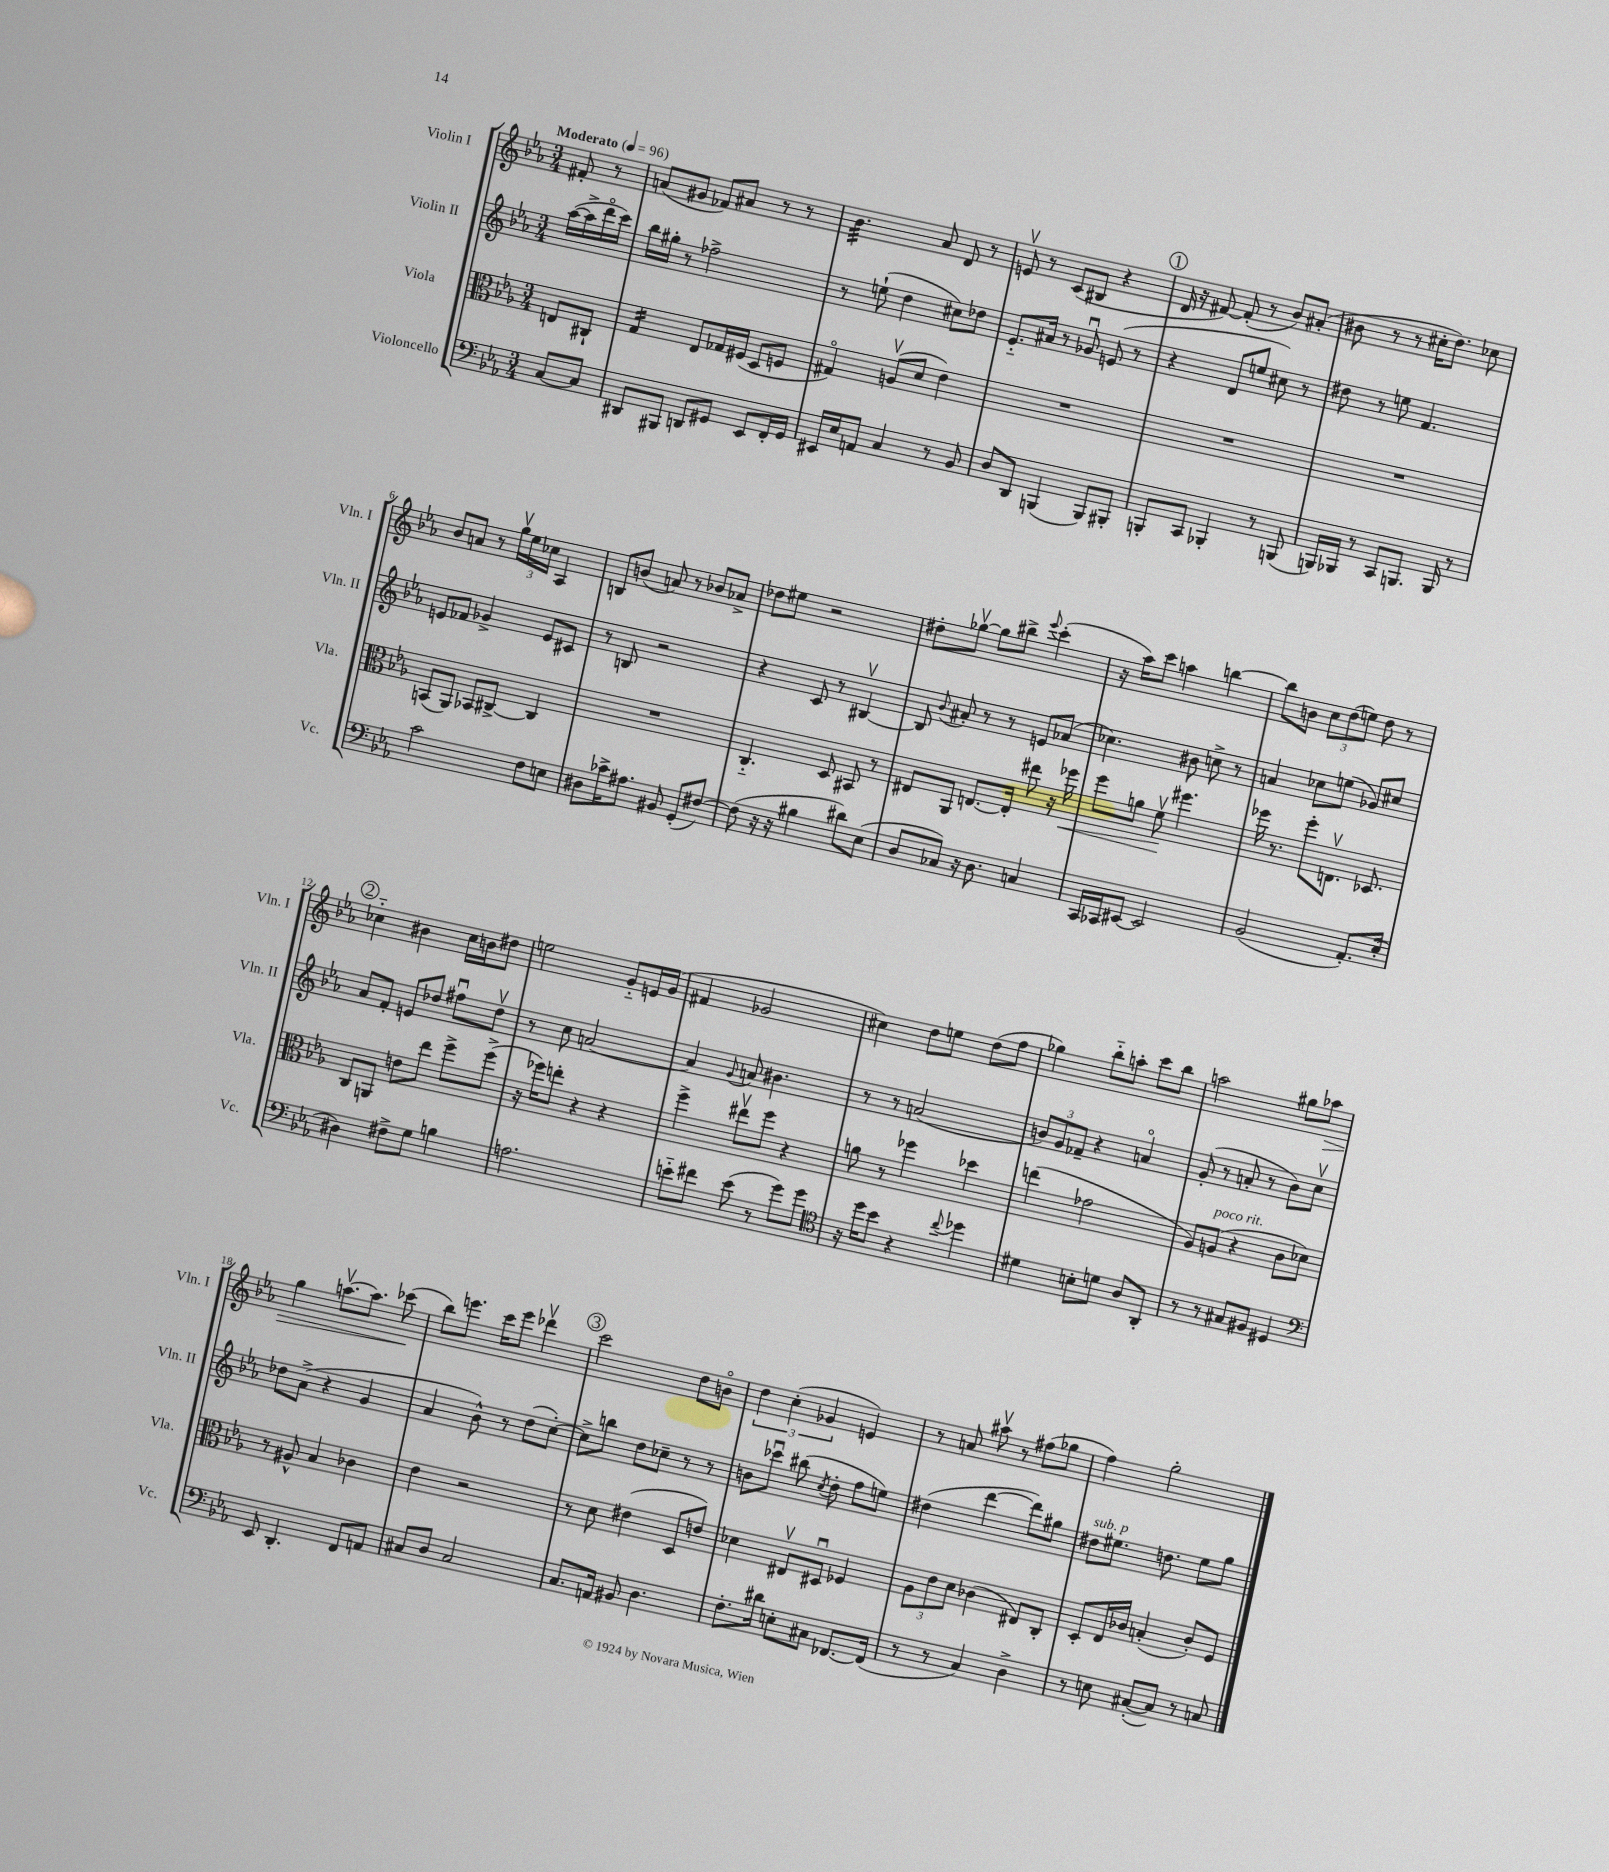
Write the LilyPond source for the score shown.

<<
\new StaffGroup <<
\new Staff = "s0" \with { instrumentName = "Violin I" shortInstrumentName = "Vln. I" } {
    \clef treble \key ees \major \numericTimeSignature \time 3/4 \partial 4 \tempo "Moderato" 4 = 96
    \autoBeamOff fis'8-. r8 |
    a'8[( gis'8] fes'8[) ais'8] r8 r8 |
    bes'4.:32 aes'8 d'8 r8 |
    e'8\upbow r8 c'8[( bis8] r4 |
    \mark \markup { \circle "1" } d'16 r16 fis'8~) fis'8-.( r8 bes'8[) ais'8]-.( |
    bis'8 r8 r8 cis''16[-. d''8.]) ces''8 |
    bes'8[ a'8] r8 \tuplet 3/2 { g''16[\upbow ees''16 ces''16] } aes4 |
    b8[ b'8]( a'8) r8 bes'8[ aes'8]-> |
    des''8[ eis''8] r2 |
    dis''8[-. ges''8]~\upbow ges''8[ bis''8]-> \appoggiatura { ees'''8 } c'''4-.( |
    r16 aes''16[) c'''8] a''4 b''4~ |
    b''8[ b'8] \tuplet 3/2 { c''8[ d''8( e''8]) } d''8 r8 |
    \mark \markup { \circle "2" } ces''4-_ bis'4 ces''16[ b'16 dis''8] |
    e''2 g'8[-_ e'16 g'16]( |
    fis'4 ges'2 |
    cis''4) d''8[ e''8] d''8[( f''8] |
    ges''4) bes''8[-_ a''8]-. c'''8[ bes''8] |
    a''2 gis''8[ aes''8]\> |
    g''4 a''8.[~\upbow a''8.] ces'''8\!( |
    bes''8[) e'''8.] c'''16[ e'''8] des'''4\upbow |
    \mark \markup { \circle "3" } c'''2 d''8[ b'8]\flageolet |
    \tuplet 3/2 { d''4 c''4-.( ges'4 } e'4) |
    r8 a'8 ais''8\upbow r8 fis''8[( ges''8] |
    f''4) g''2-. \bar "|." |
}
\new Staff = "s1" \with { instrumentName = "Violin II" shortInstrumentName = "Vln. II" } {
    \clef treble \key ees \major \numericTimeSignature \time 3/4 \partial 4
    \autoBeamOff aes''16[~( aes''16-> d'''16\flageolet c'''16]) |
    bes''16[ gis''16]-. r8 fes''2-> |
    r8 e''8-!( d''4 cis''8[) des''8] |
    ees'8.[-_ ais'16] r8 ges'8\downbow e'8( r8 |
    \mark \markup { \circle "1" } r4 d'8[ e''8] cis''8) r8 |
    dis''8 r8 e''8 f'4. |
    e'8[ fes'8] ges'4-> e'8[ cis'8] |
    r8 b8 r2 |
    r4 c'8 r8 bis4~\upbow |
    bis8 \appoggiatura { bes'8 } ais'8-. r8 r8 e'8[ aes'8]( |
    ces''4.) bis'8 c''8-> r8 |
    a'4 ces''8[ e''8]( ges'8[) cis''8] |
    \mark \markup { \circle "2" } aes'8[ f'8]-. e'8[ des''8] fis''8[\downbow des''8]\upbow |
    r8 c''8 a'2~ |
    a'4 \appoggiatura { g'8 } a'8 bis'4. |
    r8 r8 a'2( |
    \tuplet 3/2 { b'8[) g'8 fes'8]-- } r4 a'4\flageolet |
    g'8-.( r8 a'8-. r8 bes'8[) c''8]\upbow |
    des''8[ aes'8]->( r4 g'4 |
    aes'4 bes'8-^) r8 d''8[( c''8]~-.) |
    \mark \markup { \circle "3" } c''8[-> b''8] d''8[ ces''8]-- r8 r8 |
    b'8[ ces'''8]\downbow bis''8( \acciaccatura { c''8 } d''8-. f''8[ e''8]) |
    dis''4( d'''4~ d'''8[) gis''8] |
    dis''8[^\markup { \italic "sub. p" } eis''8.] d''8. eis''8[ g''8] \bar "|." |
}
\new Staff = "s2" \with { instrumentName = "Viola" shortInstrumentName = "Vla." } {
    \clef alto \key ees \major \numericTimeSignature \time 3/4 \partial 4
    \autoBeamOff e8[ cis8]-! |
    g4:16 ees8[ ges16 fis16]( d8[ f8] |
    gis4\flageolet) a8[\upbow( d'8] ees'4) |
    R2. |
    \mark \markup { \circle "1" } R2. |
    R2. |
    b,8[( aes,8]) bes,8[ cis8]~-> cis4 |
    R2. |
    c4.-_ d8 bis,8 r8 |
    eis8[ aes,8] e8.[~ e16]-. eis''8 r16 fes''16\< |
    f''8[ a'8] f'8\upbow\! fis''4. |
    fes''16 r8. fes''8[-. e8.]\upbow des8. |
    \mark \markup { \circle "2" } c8[ a,8] e'8[ ees''8] f''8[-> f''8]->( |
    r16 fes''16[) e''8]-. r4 r4 |
    f''4-> eis''8[\upbow f''8] r4 |
    a'8 r8 fes''4 des''4 |
    e''4( ges'2 |
    aes8[) a8]^\markup { \italic "poco rit." }( r4 c'8[ des'8]) |
    r8 ais8-^ bes4 ces'4 |
    ees'4 r2 |
    \mark \markup { \circle "3" } r8 d'8 eis'4( d8[ e'8]) |
    des'4 eis8[\upbow dis8]\downbow fes4 |
    \tuplet 3/2 { aes8[ ees'8 d'8] } ces'4( eis8[) c8]-. |
    d8[-. ees16 ces'16] b4-.( ces'8[-.) f8] \bar "|." |
}
\new Staff = "s3" \with { instrumentName = "Violoncello" shortInstrumentName = "Vc." } {
    \clef bass \key ees \major \numericTimeSignature \time 3/4 \partial 4
    \autoBeamOff c8[~ c8] |
    dis,8[ bis,,8] d,8[ gis,8] ees,8[ f,16-. gis,16] |
    eis,16[ ees16 a,8] c4 r8 bes,8 |
    d8[ d,8] b,,4( b,,8[) bis,,8]-. |
    \mark \markup { \circle "1" } b,,8[-. c,8] bes,,4-. r8 b,,8( |
    b,,16[) bes,,16] r8 c,8[ b,,8.] b,,16 r8 |
    c'2 f8[ e8] |
    dis8[ ces'16-> ais8.] bis,8 g,8[-.( fis8]~) |
    fis8( r16 r16 bis4 dis'8[) ees8]( |
    d8[ ces8]) r16 d8. c4 |
    c,16[ ces,16 eis,8]~ eis,2 |
    bes,2( aes,8.[-.) ees16]-.( |
    \mark \markup { \circle "2" } dis4) fis8[-> g8] b4 |
    a2. |
    e'8[-_ fis'8] e'8( r8 g'8[) g'8] |
    \clef tenor r16 d''16[ bes'8] r4 \appoggiatura { c''8 } des''4 |
    dis'4 b8[-. d'8] aes8[ aes,8]-. |
    r8 r8 gis8[ fis8] dis4 |
    \clef bass ees,8 d,4.-. f,8[ a,8] |
    cis8[ d8] cis2 |
    \mark \markup { \circle "3" } c8.[ a,16] bis,8 d4. |
    f8.[-. dis'16] e8[-. cis8] fes,8.[~ fes,16]( |
    r8 r8 c4) d4-> |
    r8 e8 cis8[~-.( cis8]) r8 c8 \bar "|." |
}
>>
>>
